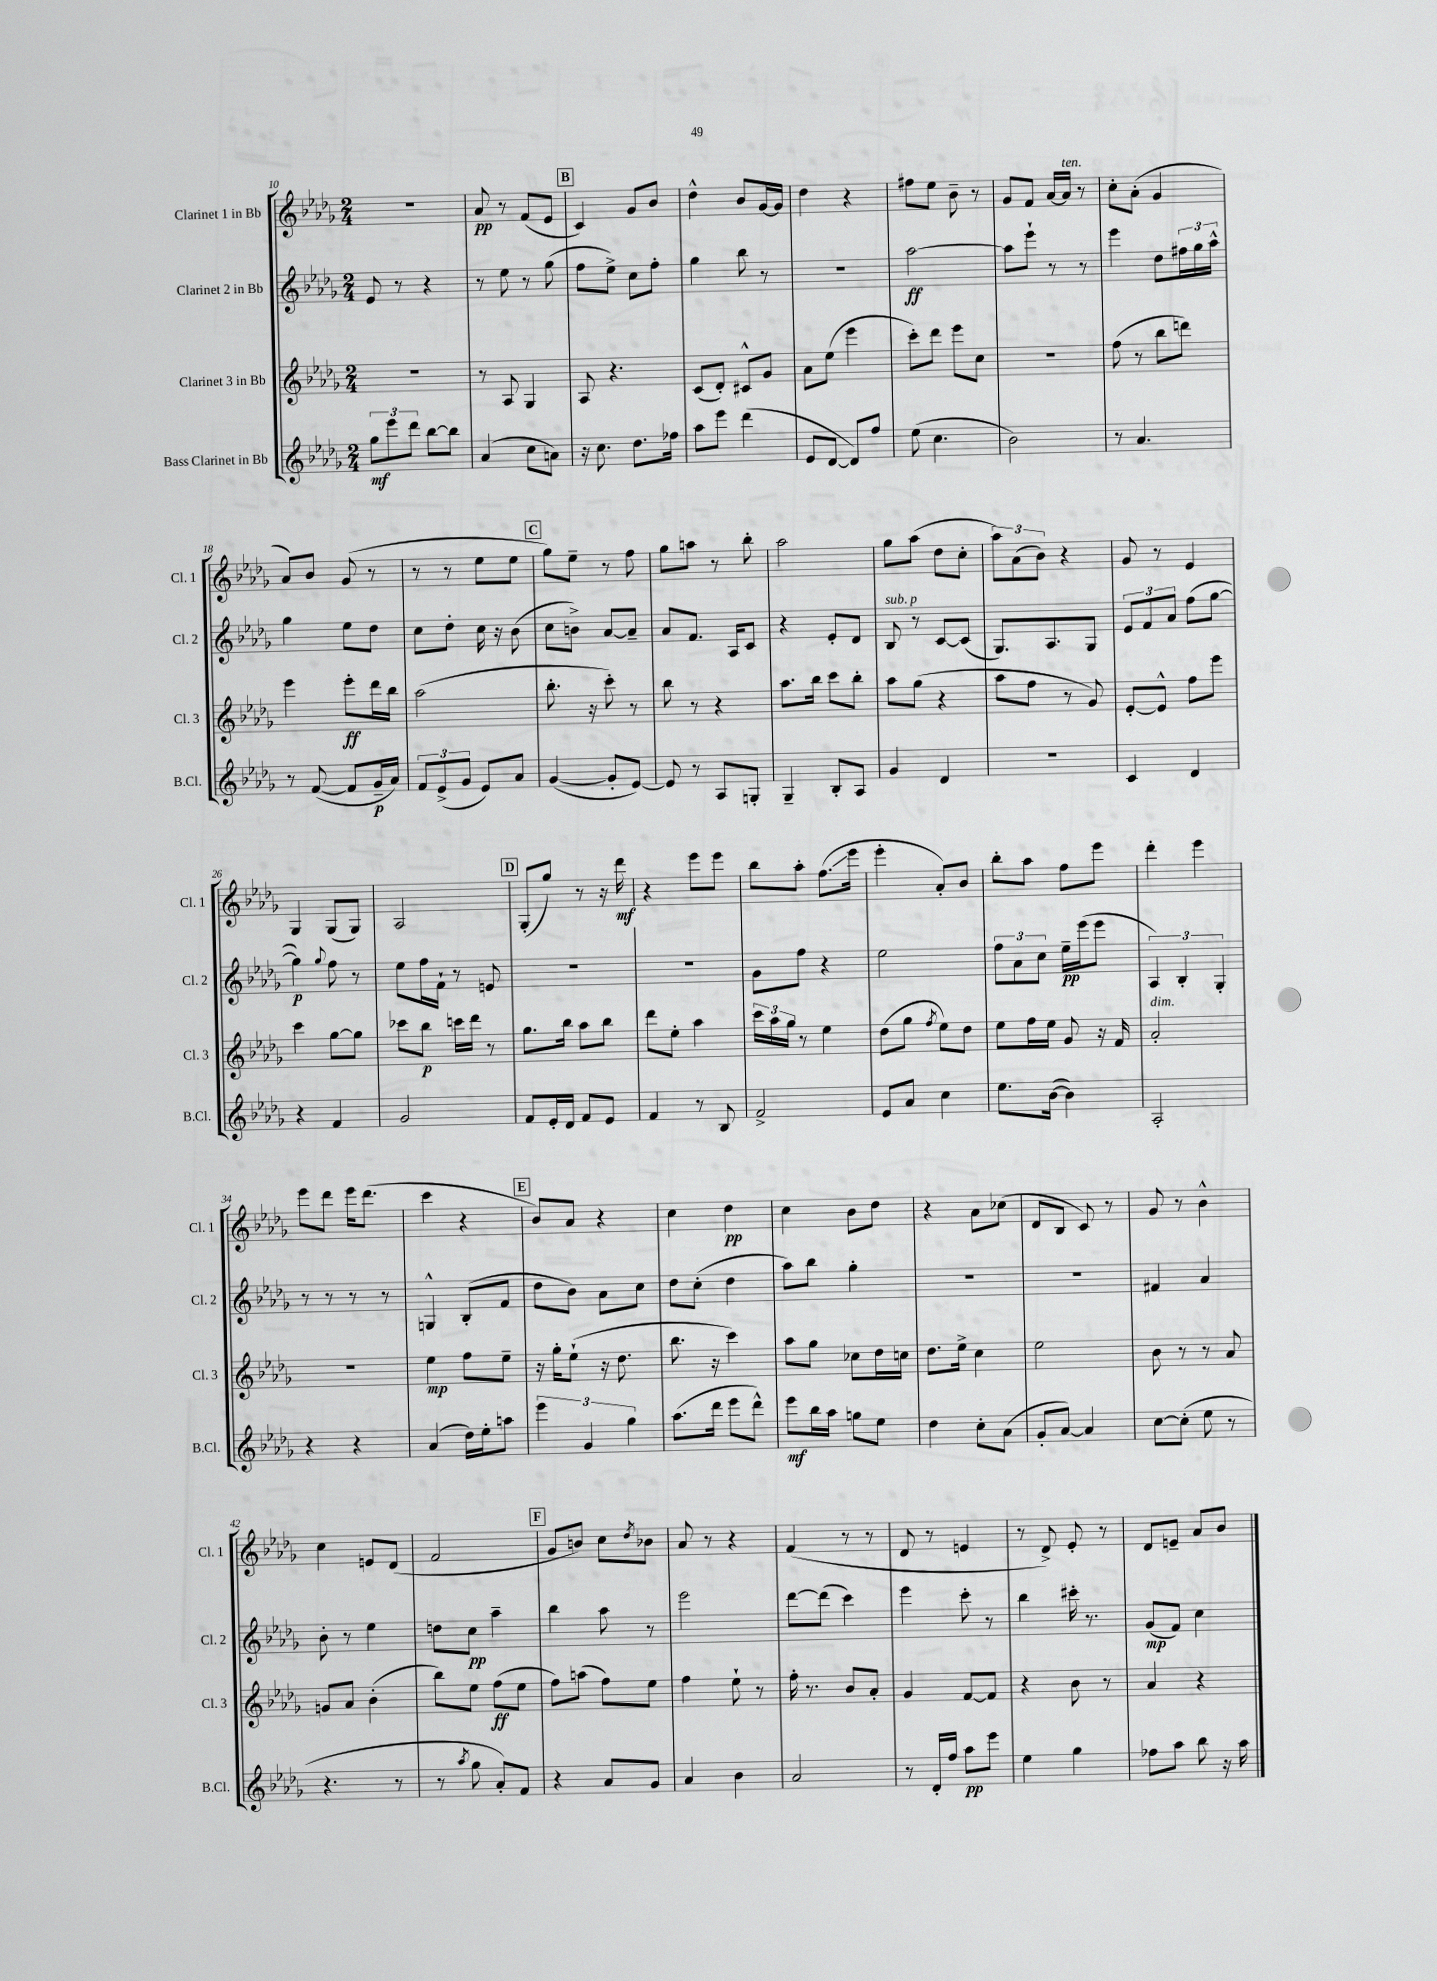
<<
\new StaffGroup <<
\new Staff = "s0" \with { instrumentName = "Clarinet 1 in Bb" shortInstrumentName = "Cl. 1" } {
    \clef treble \key des \major \numericTimeSignature \time 2/4
    R2 |
    aes'8\pp r8 f'8( ees'8 |
    \mark \markup { \box "B" } c'4) ges'8 bes'8 |
    des''4-^ bes'8 ges'16~ ges'16 |
    des''4 r4 |
    fis''8 ees''8 bes'8-- r8 |
    ges'8 f'8 aes'16~ aes'16^\markup { \italic "ten." } r8 |
    c''8-. aes'8-.( ges'4 |
    aes'8) bes'8 ges'8( r8 |
    r8 r8 ees''8 ees''8 |
    \mark \markup { \box "C" } ges''8) ees''8-- r8 f''8 |
    ges''8 a''8 r8 bes''8-. |
    aes''2 |
    ges''8 aes''8( des''8 c''8-. |
    \tuplet 3/2 { aes''8) aes'8( bes'8) } r4 |
    ges'8 r8 ees'4 |
    ges4 ges8( ges8) |
    aes2 |
    \mark \markup { \box "D" } ges8-.( ges''8) r8 r16 des'''16\mf |
    r4 ees'''8 ees'''8 |
    bes''8 aes''8-. f''8.\glissando( ees'''16 |
    ees'''4-. aes'8-.) bes'8 |
    bes''8-. aes''8 f''8 ees'''8 |
    des'''4-. ees'''4 |
    ees'''8 des'''8 ees'''16 des'''8.( |
    c'''4 r4 |
    \mark \markup { \box "E" } bes'8) aes'8 r4 |
    c''4 des''4\pp |
    c''4 bes'8 des''8 |
    r4 aes'8 ces''8( |
    des'8 bes8 c'8) r8 |
    ges'8 r8 bes'4-^ |
    c''4 e'8 des'8( |
    f'2 |
    \mark \markup { \box "F" } ges'8 b'8) c''8 \acciaccatura { des''8 } bes'8 |
    aes'8 r8 r4 |
    f'4( r8 r8 |
    des'8 r8 e'4 |
    r8 des'8->) ees'8-. r8 |
    des'8 e'8-- aes'8 bes'8 \bar "|." |
}
\new Staff = "s1" \with { instrumentName = "Clarinet 2 in Bb" shortInstrumentName = "Cl. 2" } {
    \clef treble \key des \major \numericTimeSignature \time 2/4
    ees'8 r8 r4 |
    r8 ees''8 r8 ges''8( |
    \mark \markup { \box "B" } f''8 ees''8->) c''8 f''8-. |
    ges''4 bes''8 r8 |
    r2 |
    aes''2~\ff |
    aes''8 ees'''8-! r8 r8 |
    ees'''4 des''8 \tuplet 3/2 { fis''16 ges''16 aes''16-^ } |
    ges''4 ees''8 des''8 |
    c''8 des''8-. c''16 r16 bes'8( |
    \mark \markup { \box "C" } c''8 b'8->) aes'8~ aes'8-- |
    aes'8 f'8. aes16 c'8 |
    r4 ees'8-. des'8 |
    bes8^\markup { \italic "sub. p" } r8 c'8~ c'8( |
    ges8.) aes8. ges8 |
    \tuplet 3/2 { ees'8 f'8 aes'8 } f''8( ges''8~ |
    ges''4\p) \appoggiatura { ges''8 } f''8 r8 |
    ees''8 f''16 f'16-! r8 e'8 |
    \mark \markup { \box "D" } R2 |
    R2 |
    ges'8 f''8 r4 |
    ees''2 |
    \tuplet 3/2 { f''8 aes'8 c''8 } ees''16--\pp ees'''16( ees'''8 |
    \tuplet 3/2 { aes4) bes4-. ges4-. } |
    r8 r8 r8 r8 |
    g4-^ bes8-.( f'8 |
    \mark \markup { \box "E" } des''8 bes'8) aes'8 c''8 |
    des''8 c''8-.( des''4 |
    aes''8) bes''8 ges''4-. |
    R2 |
    R2 |
    fis'4 aes'4 |
    bes'8-. r8 ees''4 |
    d''8 c''8\pp aes''4-- |
    \mark \markup { \box "F" } bes''4 aes''8 r8 |
    ees'''2 |
    des'''8~ des'''8( c'''4) |
    ees'''4 c'''8-. r8 |
    bes''4 cis'''16-. r8. |
    ges'8\mp( f'8) c''4 \bar "|." |
}
\new Staff = "s2" \with { instrumentName = "Clarinet 3 in Bb" shortInstrumentName = "Cl. 3" } {
    \clef treble \key des \major \numericTimeSignature \time 2/4
    r2 |
    r8 aes8 ges4 |
    \mark \markup { \box "B" } aes8 r4. |
    c'8( des'8-.) cis'8-^ ges'8 |
    aes'8 ees''8( ees'''4 |
    c'''8-.) des'''8 ees'''8 c''8 |
    r2 |
    f''8( r8 bes''8 d'''8) |
    ees'''4 ees'''8-.\ff des'''16 bes''16 |
    aes''2( |
    \mark \markup { \box "C" } bes''8.-. r16 c'''8-.) r8 |
    bes''8 r8 r4 |
    aes''8. bes''16 c'''8 bes''8-. |
    aes''8 ges''8( r4 |
    aes''8 f''8 r8 ges'8) |
    ees'8~-. ees'8-^ f''8 ees'''8 |
    c'''4 ges''8~ ges''8 |
    ces'''8 bes''8\p c'''16 des'''16 r8 |
    \mark \markup { \box "D" } ges''8. bes''16 aes''8 bes''8 |
    des'''8 ees''8-. aes''4 |
    \tuplet 3/2 { c'''16 aes''16 ges''16 } r8 ees''4 |
    des''8( ges''8 \acciaccatura { f''8 } ees''8) des''8 |
    ees''8 f''16 ees''16 ges'8 r16 f'16 |
    aes'2-.^\markup { \italic "dim." } |
    r2 |
    ees''4\mp f''8 ees''8-- |
    \mark \markup { \box "E" } r16 ges''16-. ees''8-!( r16 des''8. |
    bes''8. r16 c'''4) |
    aes''8 ges''8 ces''8 des''16 c''16 |
    des''8. ees''16-> c''4 |
    ees''2 |
    bes'8 r8 r8 aes'8 |
    g'8 aes'8 bes'4-.( |
    bes''8) ees''8 f''8\ff( ees''8 |
    \mark \markup { \box "F" } f''8) a''8( f''8) ees''8 |
    f''4 ees''8-! r8 |
    f''16-. r8. bes'8 aes'8-. |
    ges'4 f'8~ f'8 |
    r4 bes'8 r8 |
    aes'4 r4 \bar "|." |
}
\new Staff = "s3" \with { instrumentName = "Bass Clarinet in Bb" shortInstrumentName = "B.Cl." } {
    \clef treble \key des \major \numericTimeSignature \time 2/4
    \tuplet 3/2 { ges''8\mf ees'''8 des'''8 } bes''8~ bes''8 |
    aes'4( c''8 a'8) |
    \mark \markup { \box "B" } r16 c''8. des''8. fes''16 |
    aes''8 ees'''8 des'''4( |
    ees'8 des'8~ des'8) f''8 |
    ees''8( c''4. |
    bes'2) |
    r8 aes'4. |
    r8 f'8~( f'8 ges'16--\p aes'16) |
    \tuplet 3/2 { f'8 ees'8->( ges'8 } ees'8) aes'8 |
    \mark \markup { \box "C" } ges'4~( ges'8-. ees'8~) |
    ees'8 r8 aes8 g8-. |
    ges4-- bes8-. aes8 |
    ges'4 des'4 |
    r2 |
    c'4 des'4 |
    r4 f'4 |
    ges'2 |
    \mark \markup { \box "D" } f'8 ees'16-. des'16 f'8 ees'8 |
    f'4 r8 bes8 |
    f'2-> |
    ees'8 aes'8 c''4 |
    ees''8. bes'16~( bes'4) |
    aes2-. |
    r4 r4 |
    aes'4( des''16) ees''16-. a''8 |
    \mark \markup { \box "E" } \tuplet 3/2 { ees'''4 ges'4 ges''4 } |
    aes''8.( des'''16 ees'''8 des'''8-^) |
    ees'''8\mf bes''16 aes''16 g''8 ees''8 |
    des''4 c''8-. aes'8( |
    ges'8-. aes'8~) aes'4 |
    c''8~ c''8-.( ees''8 r8 |
    r4. r8 |
    r8 \acciaccatura { aes''8 } ges''8 aes'8-.) f'8 |
    \mark \markup { \box "F" } r4 aes'8 ges'8 |
    aes'4 bes'4 |
    aes'2 |
    r8 des'16-. f''16 aes''8\pp ees'''8 |
    ees''4 ges''4 |
    fes''8 aes''8 bes''8 r16 aes''16 \bar "|." |
}
>>
>>
\layout { \context { \Score currentBarNumber = #10 } }
